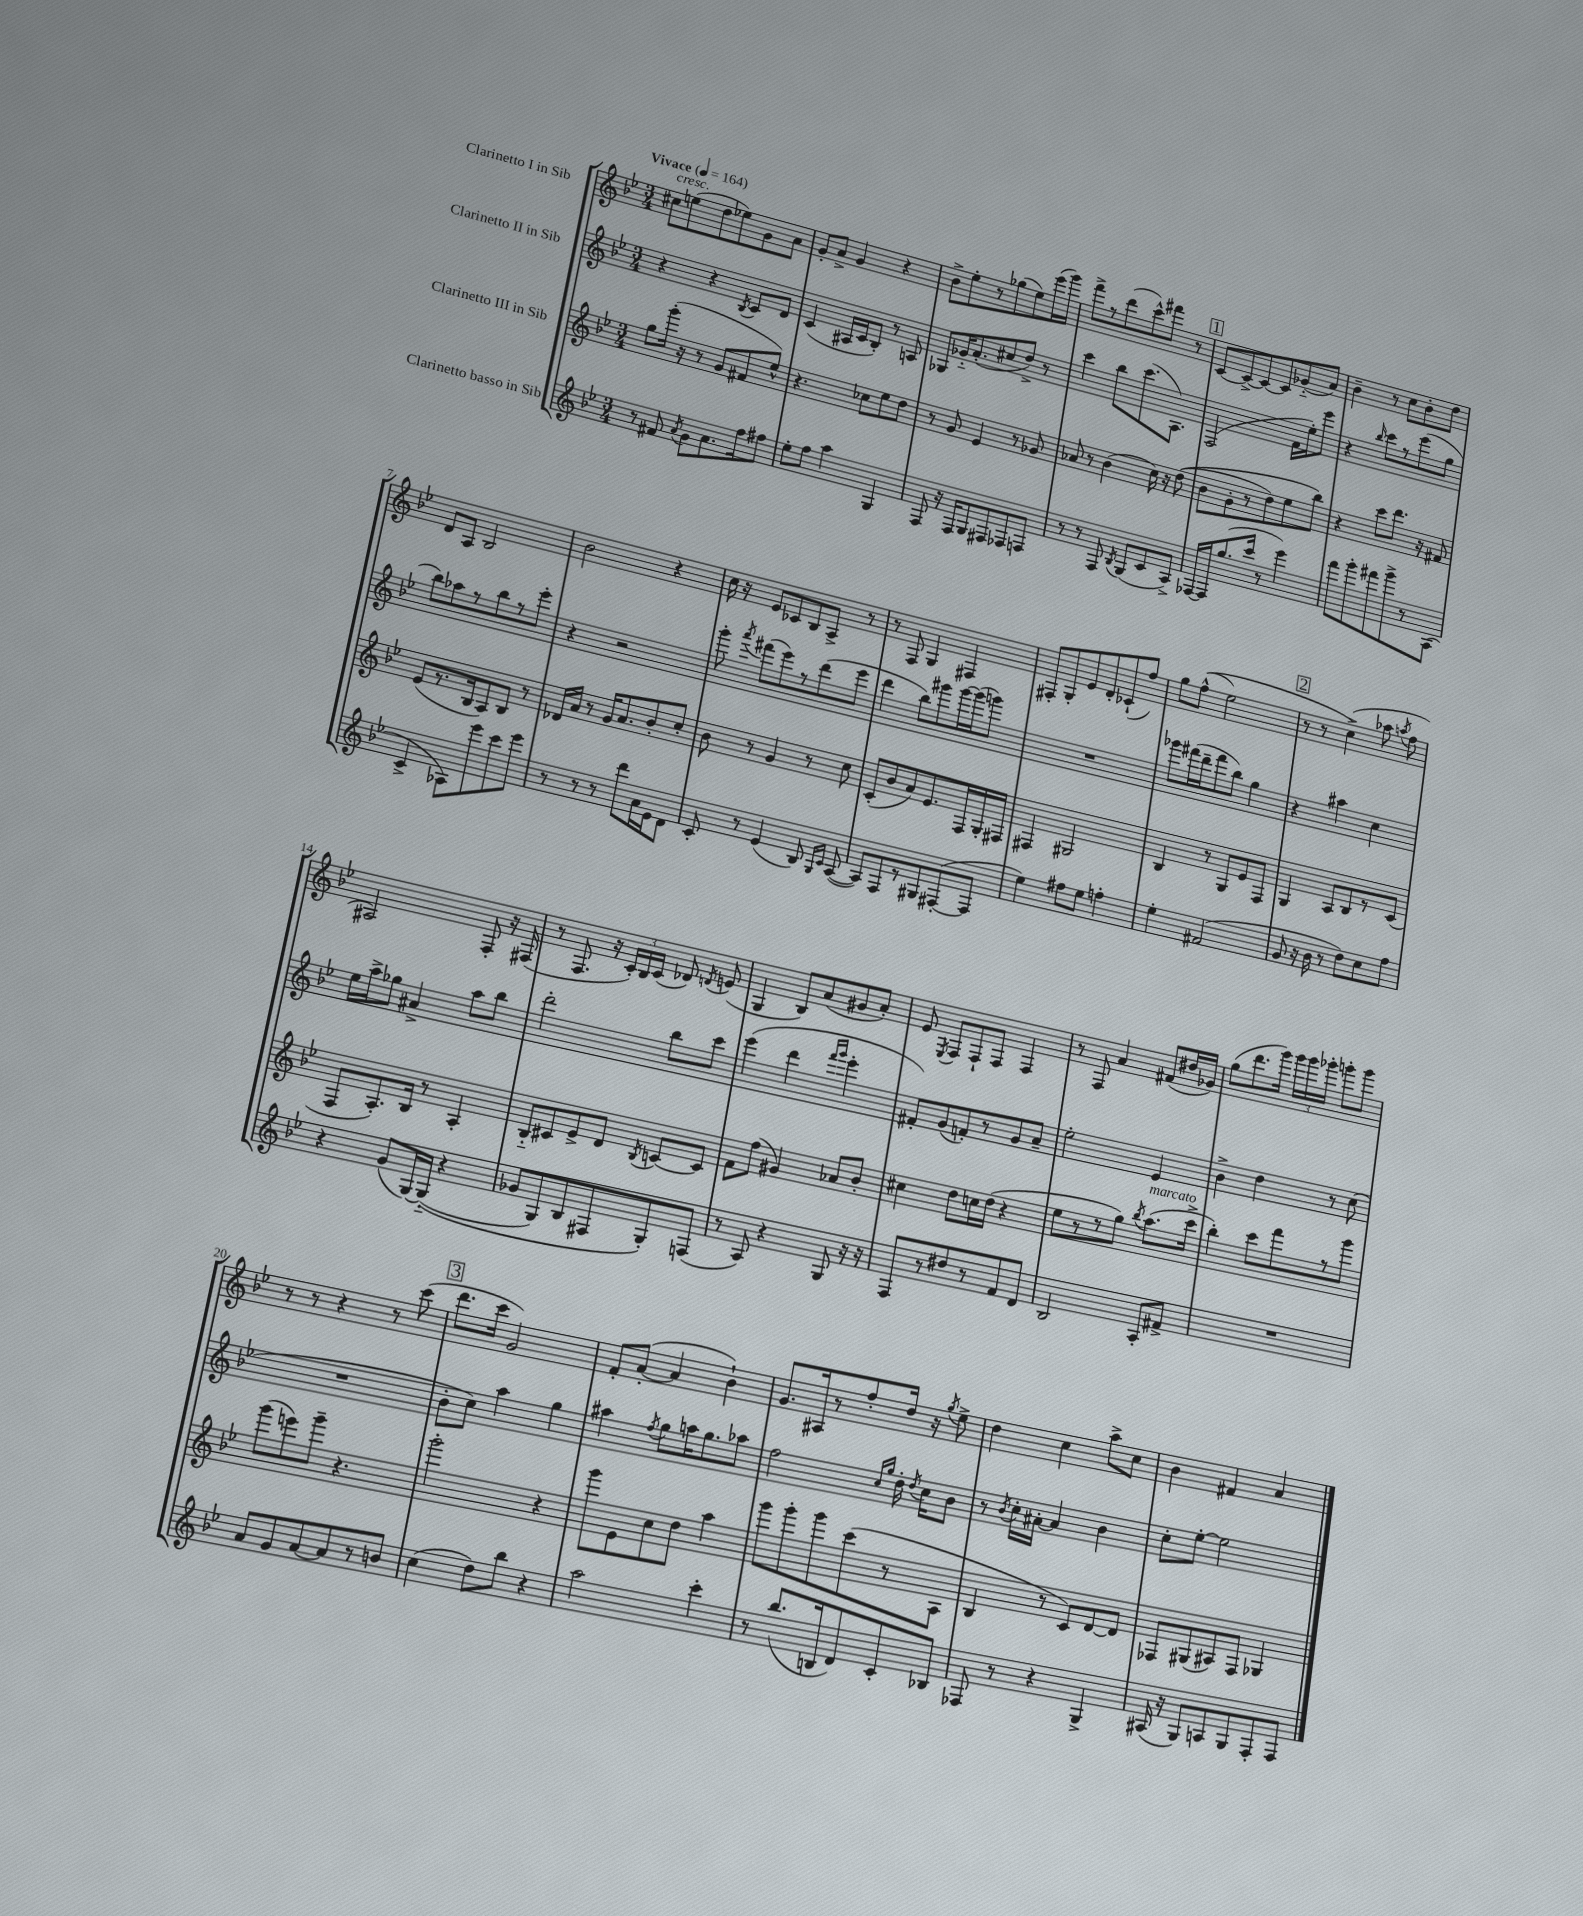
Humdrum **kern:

**kern	**kern	**kern	**kern
*staff4	*staff3	*staff2	*staff1
*clefG2	*clefG2	*clefG2	*clefG2
*k[b-e-]	*k[b-e-]	*k[b-e-]	*k[b-e-]
*M3/4	*M3/4	*M3/4	*M3/4
*MM164	*MM164	*MM164	*MM164
8r	8gg	4r	8cc#
8f#	(16ggg'	.	(8ee
.	16r	.	.
8qa	.	.	.
8g	8r	4r	8dd
8.a	8g	.	8ee-)
.	.	8qB-	.
.	8f#	8c	8g
16ff	.	.	.
8ff#	8ee-^^)	8d	8a
=	=	=	=
8ee-'	4.r	(4c	8g'
8ff	.	.	8a^
4aa	.	16A#	4g
.	.	16c	.
.	8cc-	8B-')	.
4G	8ee-	8r	4r
.	8dd	8A	.
=	=	=	=
8F	8r	8G-	8b-^
16r	8g	16g-'~	8ee-'
16F	.	(8.a'	.
8G	4e-	.	8r
8F#	.	8cc#	(8gg-
8F-	8r	8dd^)	8ee-)
8F	8g-	8r	(16eee-
.	.	.	16ggg)
=	=	=	=
8r	8a-	4ccc	8fff^
8r	8r	.	8r
8F	(4b-	8bb-	(8ddd
8qB-	.	.	.
(8G	.	(8.ccc	8ccc^^)
8c	16cc)	.	8fff#
.	16r	8.A)	.
8A^)	&((8dd	.	8r
=	=	=	=
[16F-	8b-	(2F	[8c
16F-]	.	.	.
(8.gg	8g'	.	8c^_
.	8r	.	8c_
16ccc	.	.	.
8r	8dd)	.	8c]
4eee-)	8ee-	16f	(8g-'~
.	.	16ee-')	.
.	8bb-&)	8eee-	8a)
=	=	=	=
8fff	4r	4r	4b-~
8ggg'	.	.	.
.	.	16qqbb-	.
8fff#	8ccc	8ccc	8r
8ggg^	8.ddd	8r	8cc
8r	.	(8eee-	8b-'
.	16r	.	.
(8A	8f#	8gg	8dd
=	=	=	=
4c^	(8e-	8bb-)	8d
.	8.r	8aa-	8A
8A-)	.	8r	2B-
.	16B-	.	.
8eee-	8A)	8bb-	.
8ccc	8B-	8r	.
8eee-	8r	8eee-'	.
=	=	=	=
8r	16d-	4r	2b-
.	16a	.	.
8r	8r	.	.
8r	16g	2r	.
.	8.a	.	.
8ddd	.	.	.
16a	8b-'	.	4r
16e-	.	.	.
8d	8cc'	.	.
=	=	=	=
8c'	8b-	8ggg'	16cc
.	.	.	16r
.	.	8qaaa	.
8r	8r	(8fff#	8e-
(4e-	4g	8eee-)	8c-
.	.	8r	8B-
8B-)	8r	(8ddd	8A^
16qqG	.	.	.
16qqc	.	.	.
([8A	8cc	8eee-	8r
=	=	=	=
8A])	(8c'	4ddd	8r
8F	8b-	.	8F
8r	8a)	8bb-)	4G
8G#	8.e-	8ggg#	.
([8F#'	.	[16ggg#	4F#
.	16F	(16ggg#]	.
8F#]	16G'	8ggg)	.
.	16F#	.	.
=	=	=	=
4ee-)	4F#	2.r	8F#'
.	.	.	8G'
8ff#	2G#	.	8e-
8ee-	.	.	8d'
4ff'	.	.	(8c-`
.	.	.	8ff)
=	=	=	=
4ee-'	4B-	8ggg-	8gg
.	.	(16fff#	&((8ff^^
.	.	16ddd~	.
(2f#	8r	8fff#	2ee-)
.	8G	8bb-)	.
.	8e-	4gg	.
.	8F	.	.
=	=	=	=
8g	4G	4r	8r
16r	.	.	8r
16b-	.	.	.
8r	8A	4aa#	(4cc^&)
8dd)	8B-	.	.
8cc	8r	4cc	8aa-
.	.	.	8qaa
8ff	(8c	.	8ff
=	=	=	=
4r	8F	16ee-	2A#)
.	.	16aa^	.
.	8.A')	8gg-	.
(8g	.	4a#^	.
.	16B-	.	.
[16G)	8r	.	.
&((16G'~]	.	.	.
4r	4A'	8aa	8F'
.	.	8bb-	16r
.	.	.	(16F#
=	=	=	=
8g-	8B-'~	2ddd'	8r
8G)	8c#	.	8.F
8B-	8e-^	.	.
.	.	.	16r
8F#	8d	.	24c')
.	.	.	24B-
.	.	.	(24c
.	8qB-	.	.
8G'&)	[8c	8bb-	8d-)
.	.	.	8qd
(8F	8c]	8ccc	(8e
=	=	=	=
8r	8f	(4eee-	4G
8A)	(8ff	.	.
4r	4g#)	4ddd	8B-)
.	.	.	(8a
.	.	16qqfff	.
.	.	16qqggg	.
8G	8a-	4eee-'	8g#
16r	8b-'	.	8a')
16r	.	.	.
=	=	=	=
8F	4cc#	8f#')	8e-
.	.	.	8qE-
8r	.	(8g	8F
8dd#	8dd	8f')	8F`
8r	16cc	8r	8F
.	(16dd	.	.
8f	4r	8g	4F
8d	.	8a~	.
=	=	=	=
2B-	8ee-	2ee-'	8r
.	8r	.	8F
.	8r	.	4a
.	8gg)	.	.
.	8qbb-	.	.
8A'	(8.aa	4e-	(8f#
8f#^	.	.	16dd#
.	16ccc^	.	16g-)
=	=	=	=
2.r	4bb-')	4b-^	(8gg
.	.	.	8.ddd
.	8ccc	4dd	.
.	.	.	16ggg)
.	8fff	.	24ggg
.	.	.	24ggg
.	.	.	24ggg-'
.	8r	8r	8ggg'
.	8ggg	(8cc	8ggg
=	=	=	=
8a	(8ggg	2.r	8r
8g	8eee)	.	8r
[8a	8ggg~	.	4r
8a]	4.r	.	.
8r	.	.	8r
8b	.	.	(8ccc
=	=	=	=
(4cc	2ggg'	8b-'	8.ddd
.	.	8cc)	.
.	.	.	16ccc
8dd)	.	4aa	2g)
8bb-	.	.	.
4r	4r	4gg	.
=	=	=	=
2aa	8ggg	4aa#	8f'
.	8e-	.	([8a'
.	.	8qff	.
.	8cc	8gg	4a]
.	8dd	16aa	.
.	.	8.gg	.
4ccc'	4aa	.	4b-`)
.	.	8aa-	.
=	=	=	=
8r	8ggg	2ff	8.g
(8.bb-	8ggg'	.	.
.	.	.	16A#
.	8ggg	.	8r
16B	.	.	.
8d)	(8ccc	.	8ff'
.	.	16qqcc	.
.	.	16qqgg	.
8c'	8r	16dd'	16dd
.	.	8qdd	.
.	.	16cc	16r
.	.	.	8qgg
8B-	8A	8b-	8ee-^
=	=	=	=
8F-	4B-	8r	4dd
.	.	8qb-	.
8r	.	16cc'	.
.	.	[16a#'	.
4r	8r	4a#]	4cc
.	8c)	.	.
4G^	[8d	4b-	8aa^
.	8d]	.	8cc
=	=	=	=
(16A#	8F-	8cc'	4b-
16r	.	.	.
8G)	(8G#	[8ee-'	.
8A	8A#)	2ee-]	4f#
8G	8F-	.	.
8F'	4G-	.	4a
8F	.	.	.
==	==	==	==
*-	*-	*-	*-
